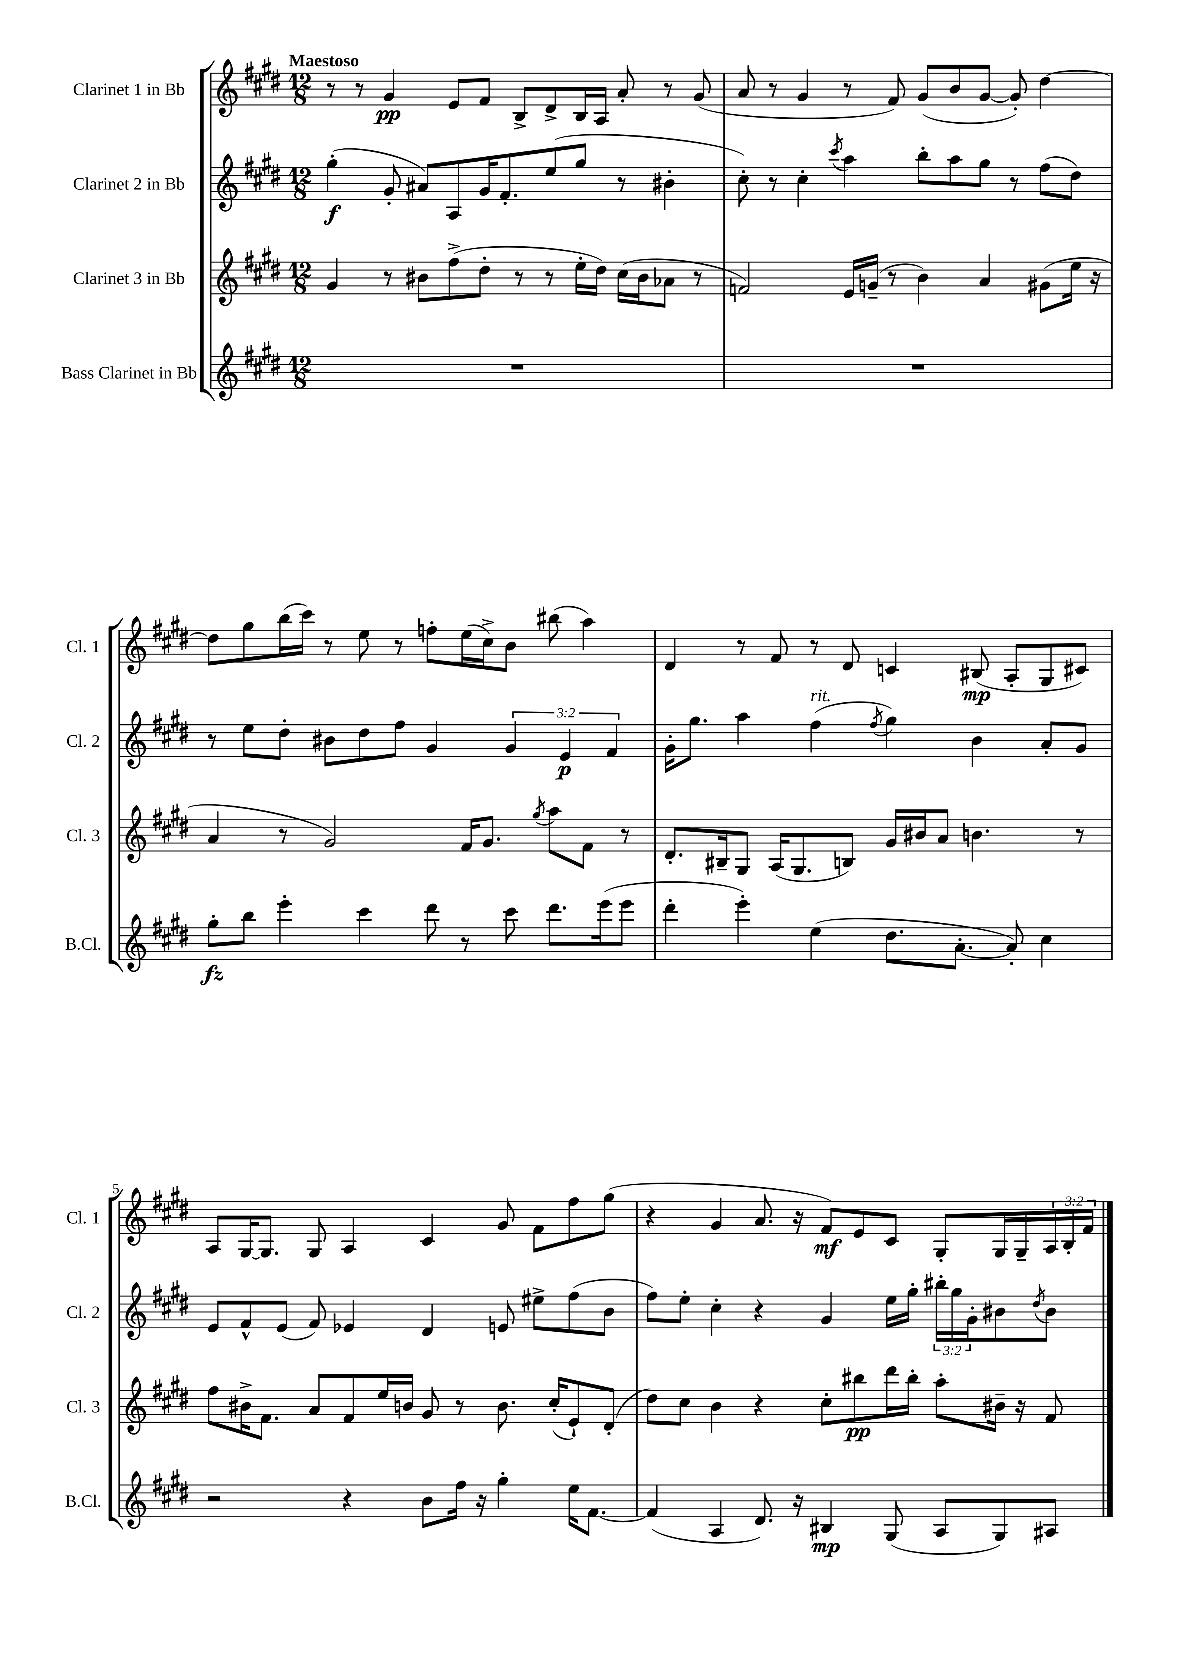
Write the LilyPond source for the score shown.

<<
\new StaffGroup <<
\new Staff = "s0" \with { instrumentName = "Clarinet 1 in Bb" shortInstrumentName = "Cl. 1" } {
    \clef treble \key e \major \numericTimeSignature \time 12/8 \override Staff.TupletNumber.text = #tuplet-number::calc-fraction-text \tempo "Maestoso"
    r8 r8 gis'4\pp e'8 fis'8 b8-> dis'8-> b16 a16 a'8-. r8 gis'8( |
    a'8 r8 gis'4 r8 fis'8) gis'8( b'8 gis'8~ gis'8-.) dis''4~ |
    dis''8 gis''8 b''16( cis'''16) r8 e''8 r8 f''8-. e''16( cis''16->) b'8 bis''8( a''4) |
    dis'4 r8 fis'8 r8 dis'8 c'4 bis8\mp( a8-. gis8 cis'8) |
    a8 gis16~ gis8. gis8 a4 cis'4 gis'8 fis'8 fis''8 gis''8( |
    r4 gis'4 a'8. r16 fis'8\mf) e'8 cis'8 gis8-. gis16 gis16-- \tuplet 3/2 { a16 b16-. fis'16 } \bar "|." |
}
\new Staff = "s1" \with { instrumentName = "Clarinet 2 in Bb" shortInstrumentName = "Cl. 2" } {
    \clef treble \key e \major \numericTimeSignature \time 12/8 \override Staff.TupletNumber.text = #tuplet-number::calc-fraction-text
    gis''4-.\f( gis'8-. ais'8) a8 gis'16 fis'8.-. e''8( gis''8 r8 bis'4-. |
    cis''8-.) r8 cis''4-. \acciaccatura { cis'''8 } a''4 b''8-. a''8 gis''8 r8 fis''8( dis''8) |
    r8 e''8 dis''8-. bis'8 dis''8 fis''8 gis'4 \tuplet 3/2 { gis'4 e'4\p fis'4 } |
    gis'16-. gis''8. a''4 fis''4^\markup { \italic "rit." }( \acciaccatura { fis''8 } gis''4) b'4 a'8-. gis'8 |
    e'8 fis'8-^ e'8( fis'8) ees'4 dis'4 e'8 eis''8-> fis''8( b'8 |
    fis''8) e''8-. cis''4-. r4 gis'4 e''16 gis''16-. \tuplet 3/2 { bis''16-. gis''16 gis'16-. } bis'8 \acciaccatura { dis''8 } bis'8 \bar "|." |
}
\new Staff = "s2" \with { instrumentName = "Clarinet 3 in Bb" shortInstrumentName = "Cl. 3" } {
    \clef treble \key e \major \numericTimeSignature \time 12/8
    gis'4 r8 bis'8 fis''8->( dis''8-. r8 r8 e''16-. dis''16) cis''16( bis'16 aes'8 r8 |
    f'2) e'16 g'16--( r8 b'4) a'4 gis'8( e''16 r16 |
    a'4 r8 gis'2) fis'16 gis'8. \acciaccatura { gis''8 } a''8 fis'8 r8 |
    dis'8.-. bis16-- gis8 a16( gis8. b8) gis'16 bis'16 a'8 b'4. r8 |
    fis''8 bis'16-> fis'8. a'8 fis'8 e''16 b'16 gis'8 r8 b'8. cis''16-.( e'8-!) dis'8-.( |
    dis''8) cis''8 b'4 r4 cis''8-. bis''8\pp dis'''16 bis''16-. a''8-. bis'16-- r16 fis'8 \bar "|." |
}
\new Staff = "s3" \with { instrumentName = "Bass Clarinet in Bb" shortInstrumentName = "B.Cl." } {
    \clef treble \key e \major \numericTimeSignature \time 12/8
    R1. |
    R1. |
    gis''8-.\fz b''8 e'''4-. cis'''4 dis'''8 r8 cis'''8 dis'''8. e'''16( e'''8 |
    dis'''4-. e'''4-.) e''4( dis''8. a'8.~-. a'8-.) cis''4 |
    r2 r4 b'8 fis''16 r16 gis''4-. e''16 fis'8.~ |
    fis'4( a4 dis'8.) r16 bis4\mp gis8( a8 gis8) ais8 \bar "|." |
}
>>
>>
\layout { \context { \Score \override BarNumber.break-visibility = ##(#f #t #t) barNumberVisibility = #(every-nth-bar-number-visible 5) } }
